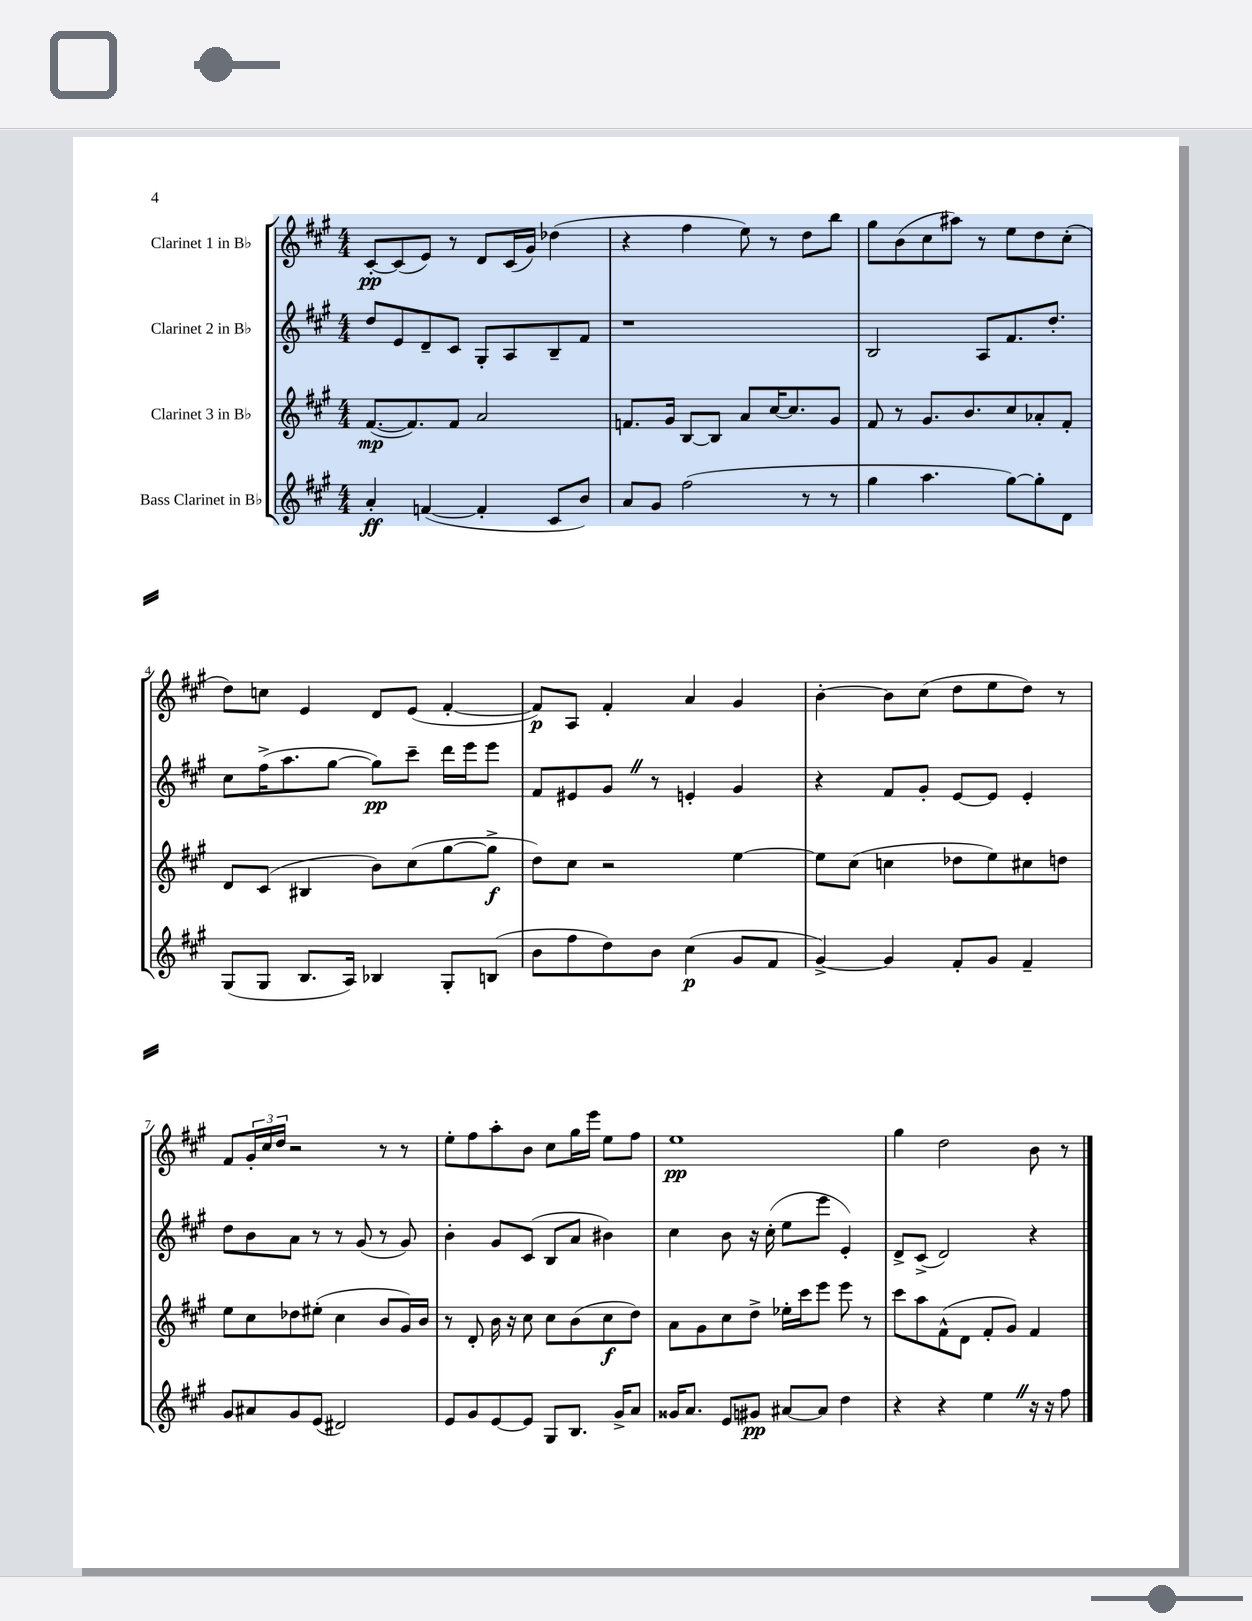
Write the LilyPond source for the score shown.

<<
\new StaffGroup <<
\new Staff = "s0" \with { instrumentName = "Clarinet 1 in Bb" } {
    \clef treble \key a \major \numericTimeSignature \time 4/4
    cis'8~-.\pp cis'8( e'8) r8 d'8 cis'16( gis'16) des''4( |
    r4 fis''4 e''8) r8 d''8 b''8 |
    gis''8 b'8( cis''8 ais''8) r8 e''8 d''8 cis''8-.( |
    d''8) c''8 e'4 d'8 e'8( fis'4~-. |
    fis'8\p) a8 fis'4-. a'4 gis'4 |
    b'4~-. b'8 cis''8( d''8 e''8 d''8) r8 |
    fis'8 \tuplet 3/2 { gis'16-. cis''16 d''16 } r2 r8 r8 |
    e''8-. fis''8 a''8-. b'8 cis''8 gis''16 e'''16 e''8 fis''8 |
    e''1\pp |
    gis''4 d''2 b'8 r8 \bar "|." |
}
\new Staff = "s1" \with { instrumentName = "Clarinet 2 in Bb" } {
    \clef treble \key a \major \numericTimeSignature \time 4/4
    d''8 e'8 d'8-- cis'8 gis8-. a8 b8-- fis'8 |
    r1 |
    b2 a8 fis'8. d''8.-. |
    cis''8 fis''16->( a''8. gis''8~ gis''8\pp) cis'''8-- d'''16 e'''16 e'''8 |
    fis'8 eis'8 gis'8 \once \override BreathingSign.text = \markup { \musicglyph "scripts.caesura.straight" } \breathe r8 e'4-. gis'4 |
    r4 fis'8 gis'8-. e'8~ e'8 e'4-. |
    d''8 b'8 a'8 r8 r8 gis'8( r8 gis'8) |
    b'4-. gis'8 cis'8( b8 a'8 bis'4) |
    cis''4 b'8 r16 cis''16-.( e''8 e'''8 e'4-.) |
    d'8-> cis'8->( d'2) r4 \bar "|." |
}
\new Staff = "s2" \with { instrumentName = "Clarinet 3 in Bb" } {
    \clef treble \key a \major \numericTimeSignature \time 4/4
    fis'8.~\mp( fis'8.) fis'8 a'2 |
    f'8. gis'16 b8~ b8 a'8 cis''16~ cis''8. gis'8 |
    fis'8 r8 gis'8. b'8. cis''8 aes'8-. fis'8-. |
    d'8 cis'8( bis4 b'8) cis''8( gis''8~ gis''8->\f |
    d''8) cis''8 r2 e''4~ |
    e''8 cis''8( c''4 des''8 e''8) cis''8 d''8 |
    e''8 cis''8 des''8 eis''8-.( cis''4 b'8 gis'16) b'16 |
    r8 d'8-. b'16 r16 cis''8 cis''8 b'8( cis''8\f d''8) |
    a'8 gis'8 cis''8 d''8-> ees''16-. cis'''16 e'''8 e'''8 r8 |
    cis'''8 a''8 fis'8-^( d'8 fis'8-. gis'8) fis'4 \bar "|." |
}
\new Staff = "s3" \with { instrumentName = "Bass Clarinet in Bb" } {
    \clef treble \key a \major \numericTimeSignature \time 4/4
    a'4-.\ff f'4~( f'4-. cis'8 b'8) |
    a'8 gis'8 fis''2( r8 r8 |
    gis''4 a''4. gis''8~) gis''8-. d'8 |
    gis8( gis8 b8. a16) bes4 gis8-. b8( |
    b'8 fis''8 d''8) b'8 cis''4\p( gis'8 fis'8 |
    gis'4~->) gis'4 fis'8-. gis'8 fis'4-- |
    gis'8 ais'8 gis'8 e'8( dis'2) |
    e'8 gis'8 e'8~ e'8 gis8 b8. gis'16-> a'8 |
    gisis'16 a'8. e'8 gis'8\pp ais'8~ ais'8 d''4 |
    r4 r4 e''4 \once \override BreathingSign.text = \markup { \musicglyph "scripts.caesura.straight" } \breathe r16 r16 fis''8 \bar "|." |
}
>>
>>
